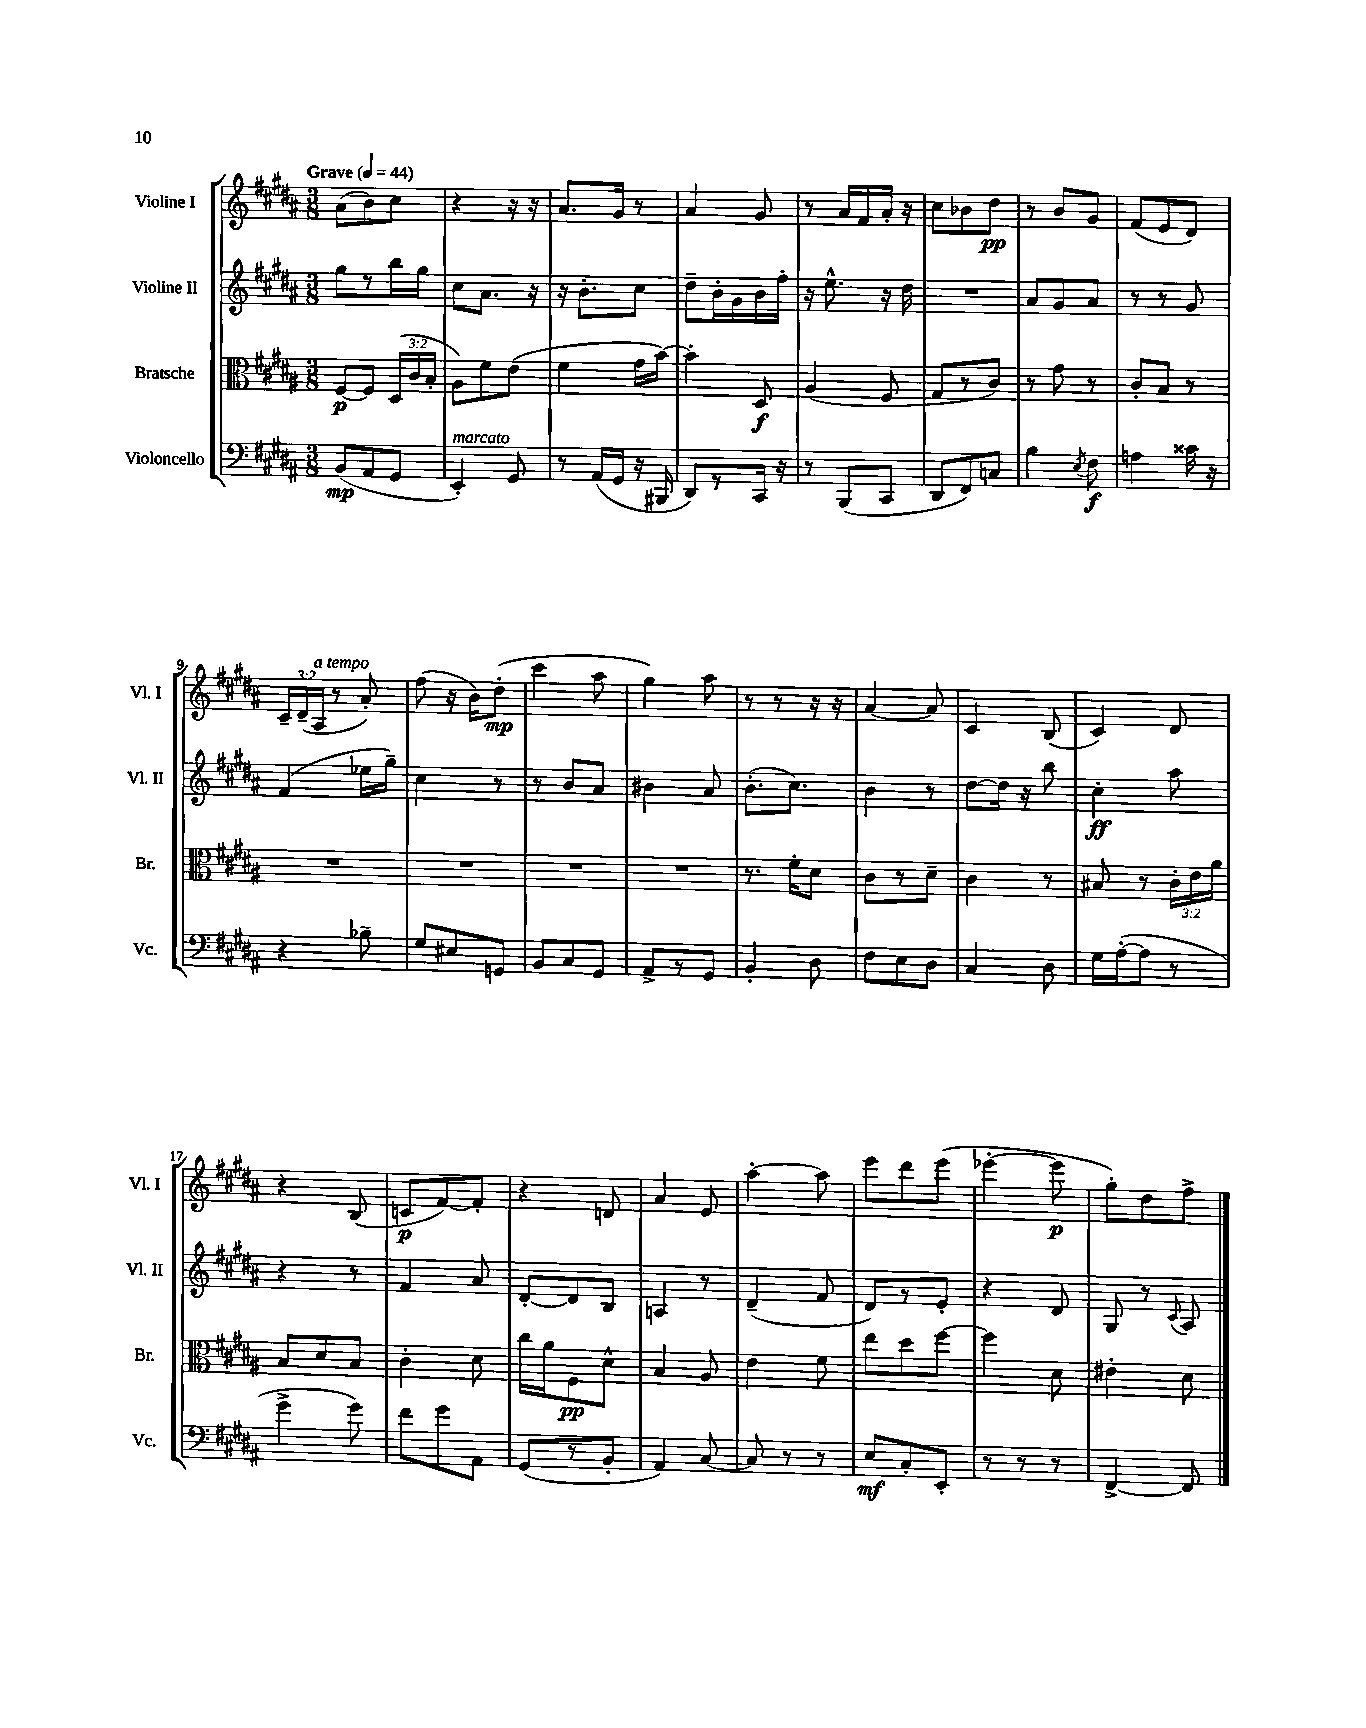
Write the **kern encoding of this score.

**kern	**kern	**kern	**kern
*staff4	*staff3	*staff2	*staff1
*clefF4	*clefC3	*clefG2	*clefG2
*k[f#c#g#d#a#]	*k[f#c#g#d#a#]	*k[f#c#g#d#a#]	*k[f#c#g#d#a#]
*M3/8	*M3/8	*M3/8	*M3/8
*MM44	*MM44	*MM44	*MM44
(8BB	[8F#	8gg#	(8a#
8AA#	8F#]	8r	8b)
8GG#	(24D#	16bb	8cc#
.	24c#	.	.
.	.	16gg#	.
.	24B'	.	.
=	=	=	=
4EE')	8A#)	8cc#	4r
.	8f#	8.a#	.
8GG#	(8e	.	16r
.	.	16r	16r
=	=	=	=
8r	4f#	16r	8.a#
.	.	8.b'	.
(16AA#	.	.	.
16GG#	.	.	16g#
16r	16g#	8cc#	8r
16BBB#	[16b)	.	.
=	=	=	=
8DD#)	4b']	8dd#~	4a#
8r	.	16b'	.
.	.	16g#	.
16CC#	8D#	16b	8g#
16r	.	16ff#'	.
=	=	=	=
8r	(4A#	16r	8r
.	.	8.ee^^	.
(8BBB	.	.	16a#
.	.	.	16f#
8CC#	8F#	16r	16a#'
.	.	16dd#	16r
=	=	=	=
8DD#	8G#	4.r	8cc#
8FF#)	8r	.	8b-
8C	8c#)	.	8dd#
=	=	=	=
4B	8r	8a#	8r
.	8g#	8g#	8b
8qE	.	.	.
8F#	8r	8a#	8g#
=	=	=	=
4A	8c#'	8r	(8f#
.	8B	8r	8e
16c##	8r	8g#	8d#)
16r	.	.	.
=	=	=	=
4r	4.r	(4f#	24c#~
.	.	.	(24d#~
.	.	.	24A#
.	.	.	8r
8B-~	.	16ee-	8a#')
.	.	16gg#~)	.
=	=	=	=
8G#	4.r	4cc#	(8ff#
8E#	.	.	16r
.	.	.	16b)
8GG	.	8r	(8dd#'
=	=	=	=
8BB	4.r	8r	4ccc#
8C#	.	8b	.
8GG#	.	8a#	8aa#
=	=	=	=
8AA#^	4.r	4b#	4gg#)
8r	.	.	.
8GG#	.	8a#	8aa#
=	=	=	=
4BB'	8.r	(8.b'	8r
.	.	.	8r
.	16f#'	8.cc#)	.
8D#	8d#	.	16r
.	.	.	16r
=	=	=	=
8F#	8c#	4b	[4a#
8E	8r	.	.
8D#	8d#~	8r	8a#]
=	=	=	=
4C#	4c#	[8dd#	4c#
.	.	16dd#]	.
.	.	16r	.
8D#	8r	8bb	(8B
=	=	=	=
16G#	8B#	4cc#'	4c#)
([16A#'	.	.	.
8A#]	8r	.	.
8r	24c#'	8aa#	8d#
.	24e	.	.
.	24a#	.	.
=	=	=	=
4g#^	8B	4r	4r
.	8d#	.	.
8g#)	8B	8r	(8B
=	=	=	=
8f#	4c#'	4f#	8c
8g#	.	.	[8f#)
8AA#	8d#	8a#	8f#']
=	=	=	=
(8GG#	16cc#	[8d#'	4r
.	16a#	.	.
8r	8F#	8d#]	.
8BB'	8d#^^	8B	8d
=	=	=	=
4AA#)	4B	4A	4a#
[8C#	8A#	8r	8e
=	=	=	=
8C#]	4e	(4d#~	[4aa#'
8r	.	.	.
8r	8f#	8f#	8aa#]
=	=	=	=
8E	8ee	8d#)	8eee
8C#'	8dd#	8r	8ddd#
8EE'	[8ff#	8e'	(8eee
=	=	=	=
8r	4ff#]	4r	[4eee-'
8r	.	.	.
8r	8d#	8d#	8eee-]
=	=	=	=
[4FF#^	4e#'	8G#	8gg#')
.	.	8r	8dd#
.	.	8qqc#	.
8FF#]	8d#	8A#	8ff#^
==	==	==	==
*-	*-	*-	*-
